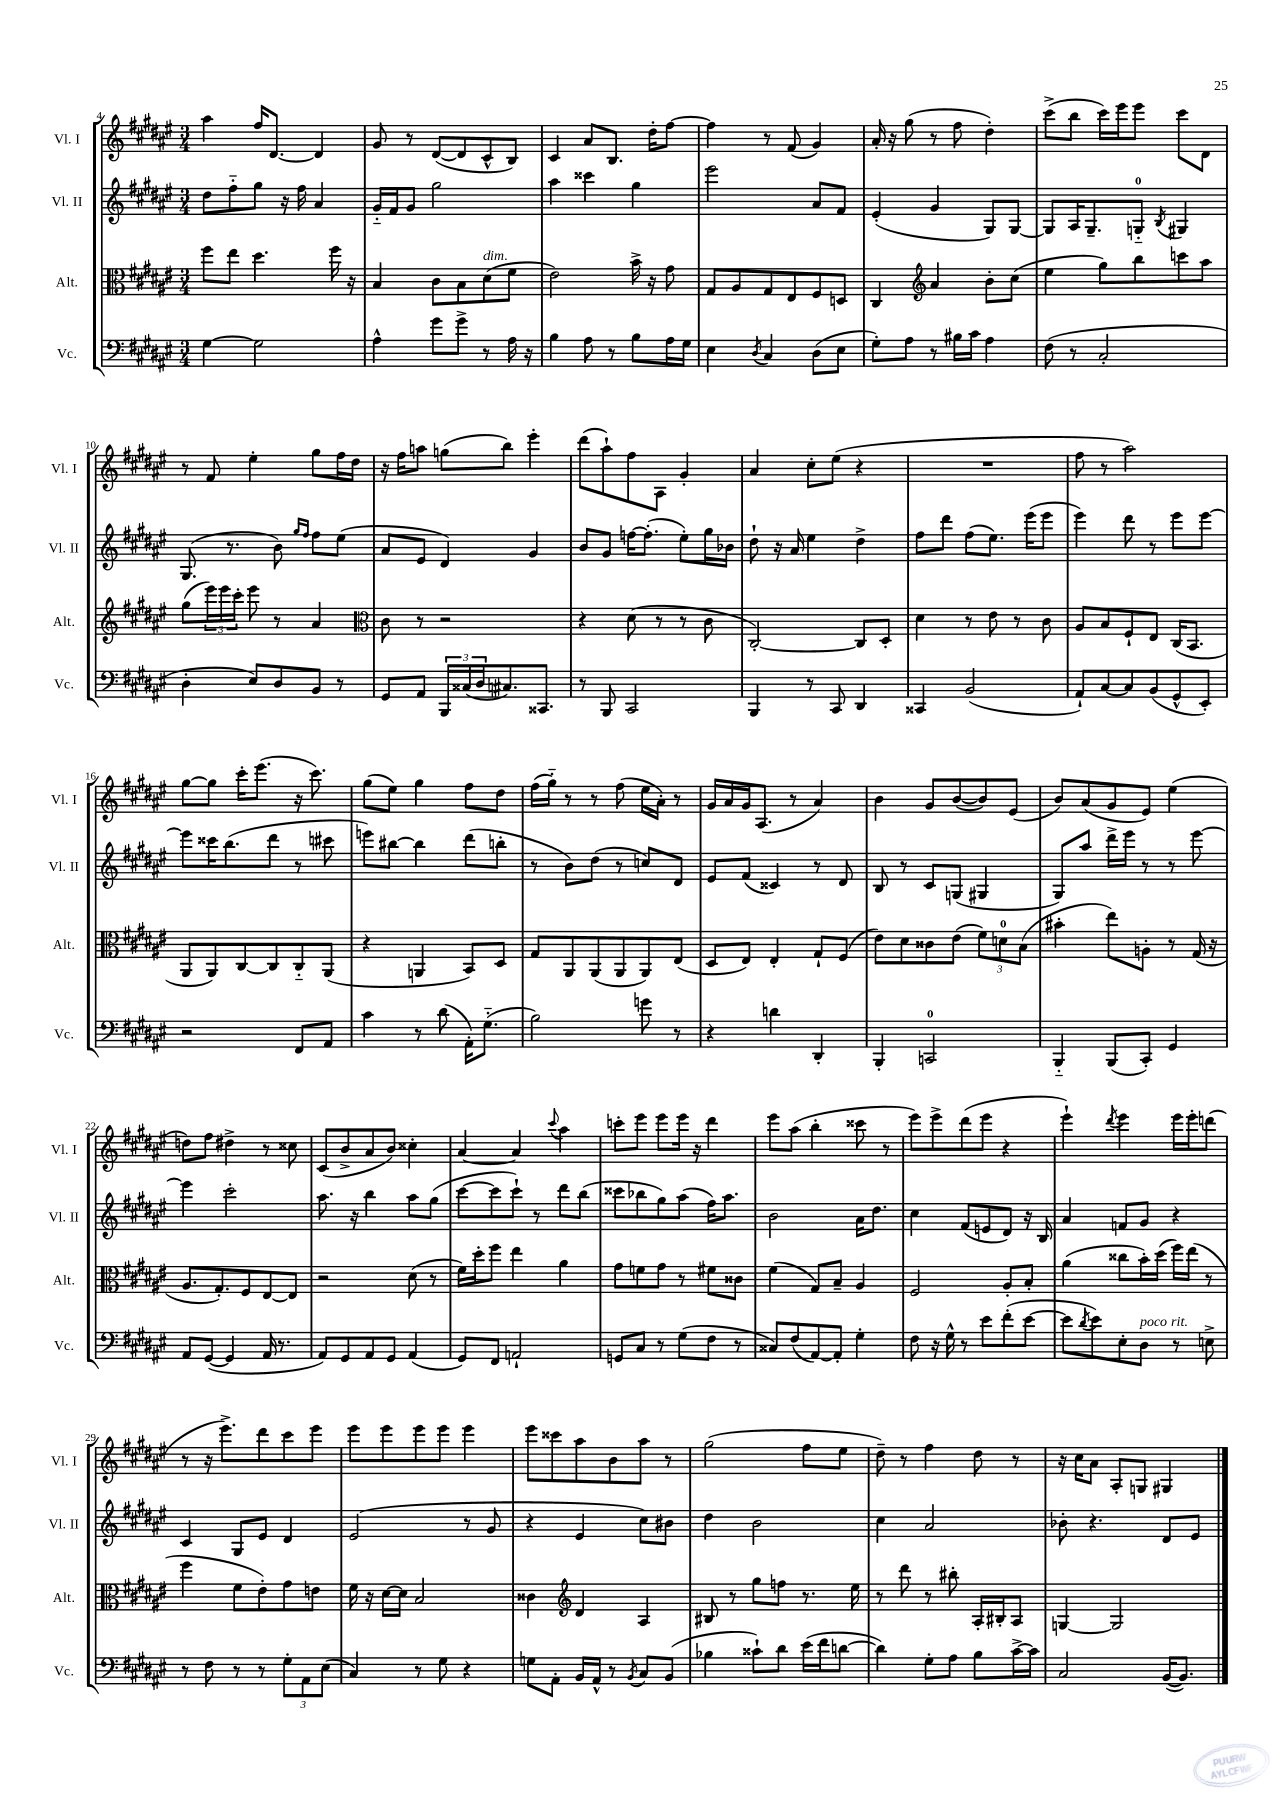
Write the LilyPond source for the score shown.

<<
\new StaffGroup <<
\new Staff = "s0" \with { instrumentName = "Vl. I" shortInstrumentName = "Vl. I" } {
    \clef treble \key fis \major \numericTimeSignature \time 3/4
    ais''4 fis''16 dis'8.~ dis'4 |
    gis'8 r8 dis'8~( dis'8 cis'8-^ b8) |
    cis'4 ais'8 b8. dis''16-. fis''8~ |
    fis''4 r8 fis'8( gis'4) |
    ais'16-. r16 gis''8( r8 fis''8 dis''4-.) |
    cis'''8->( b''8 cis'''16) eis'''16 eis'''8 cis'''8 dis'8 |
    r8 fis'8 eis''4-. gis''8 fis''16 dis''16 |
    r16 fis''16 a''8 g''8( b''8) eis'''4-. |
    dis'''8( ais''8-!) fis''8 ais8 gis'4-. |
    ais'4 cis''8-. eis''8( r4 |
    R2. |
    fis''8 r8 ais''2) |
    gis''8~ gis''8 cis'''16-. eis'''8.( r16 cis'''8.) |
    gis''8( eis''8) gis''4 fis''8 dis''8 |
    fis''16( gis''16-_) r8 r8 fis''8( eis''16 ais'16-.) r8 |
    gis'16 ais'16 gis'16 ais8.( r8 ais'4) |
    b'4 gis'8 b'8~( b'8) eis'8( |
    b'8) ais'8( gis'8 eis'8) eis''4( |
    d''8) fis''8 dis''4-> r8 cisis''8 |
    cis'8( b'8-> ais'8 b'8) cisis''4-. |
    ais'4~ ais'4 \appoggiatura { cis'''8 } ais''4 |
    c'''8-. eis'''8 eis'''8 eis'''16 r16 dis'''4 |
    eis'''8 ais''8( b''4-. cisis'''8 r8 |
    eis'''8) eis'''8-> dis'''8( eis'''8 r4 |
    eis'''4-!) \acciaccatura { dis'''8 } eis'''4 eis'''16 eis'''16-. d'''8( |
    r8 r16 eis'''8.->) dis'''8 cis'''8 eis'''8 |
    eis'''8 eis'''8 eis'''8 eis'''8 eis'''4 |
    eis'''8 cisis'''8 ais''8 b'8 ais''8 r8 |
    gis''2( fis''8 eis''8 |
    dis''8--) r8 fis''4 dis''8 r8 |
    r16 cis''16 ais'8 ais8-. g8 gis4 \bar "|." |
}
\new Staff = "s1" \with { instrumentName = "Vl. II" shortInstrumentName = "Vl. II" } {
    \clef treble \key fis \major \numericTimeSignature \time 3/4
    dis''8 fis''8-_ gis''8 r16 fis''16 ais'4 |
    gis'16-_ fis'16 gis'8 gis''2 |
    ais''4 cisis'''4 gis''4 |
    eis'''2 ais'8 fis'8 |
    eis'4-.( gis'4 gis8) gis8~ |
    gis8 ais16 gis8.-- g8-0-_ \acciaccatura { b8 } gis4 |
    gis8.( r8. b'8) \grace { gis''16 fis''16 } fis''8 eis''8( |
    ais'8 eis'8 dis'4) gis'4 |
    b'8 gis'8 f''16~ f''8.-.( eis''8-.) gis''16 bes'16 |
    dis''8-! r16 ais'16 eis''4 dis''4-> |
    fis''8 dis'''8 fis''8( eis''8.) eis'''16( eis'''8 |
    eis'''4) dis'''8 r8 eis'''8 eis'''8~ |
    eis'''8 cisis'''16 b''8.( dis'''8 r8 cis'''8 |
    e'''8) bis''8~ bis''4 dis'''8( b''8-. |
    r8 b'8) dis''8( r8 c''8) dis'8 |
    eis'8 fis'8( cisis'4) r8 dis'8 |
    b8 r8 cis'8 g8( gis4 |
    gis8) ais''8 dis'''16-> eis'''16 r8 r8 eis'''8~ |
    eis'''4 cis'''2-. |
    ais''8. r16 b''4 ais''8 gis''8( |
    cis'''8~ cis'''8 cis'''8-!) r8 dis'''8 b''8( |
    cisis'''8 bes''8 gis''8) ais''8( fis''16) ais''8. |
    b'2 ais'16 dis''8. |
    cis''4 fis'8( e'8 dis'8) r16 b16 |
    ais'4 f'8 gis'8 r4 |
    cis'4 gis8 eis'8 dis'4 |
    eis'2( r8 gis'8 |
    r4 eis'4 cis''8) bis'8 |
    dis''4 b'2 |
    cis''4 ais'2 |
    bes'8-. r4. dis'8 eis'8 \bar "|." |
}
\new Staff = "s2" \with { instrumentName = "Alt." shortInstrumentName = "Alt." } {
    \clef alto \key fis \major \numericTimeSignature \time 3/4
    fis''8 eis''8 dis''4. fis''16 r16 |
    b4 cis'8 b8 dis'8^\markup { \italic "dim." }( fis'8 |
    eis'2) b'16-> r16 gis'8 |
    gis8 ais8 gis8 eis8 fis8 d8 |
    cis4 \clef treble ais'4 b'8-. cis''8( |
    eis''4 gis''8) b''8 c'''8 ais''8 |
    gis''8( \tuplet 3/2 { eis'''16) eis'''16 cis'''16-. } eis'''8 r8 ais'4 |
    \clef alto cis'8 r8 r2 |
    r4 dis'8( r8 r8 cis'8 |
    cis2~-.) cis8 dis8-. |
    dis'4 r8 eis'8 r8 cis'8 |
    ais8 b8 fis8-! eis8 cis16( b,8. |
    ais,8 ais,8) cis8~ cis8 cis8-_ ais,8( |
    r4 a,4 b,8) dis8 |
    gis8 ais,8 ais,8( ais,8 ais,8) eis8( |
    dis8 eis8) eis4-. gis8-! fis8( |
    eis'8) dis'8 cisis'8 eis'8( \tuplet 3/2 { fis'8) d'8-0 b8( } |
    bis'4-. eis''8) a8-. r8 gis16( r16 |
    ais8. gis8.-.) fis8 eis8~ eis8 |
    r2 dis'8( r8 |
    fis'16) dis''16-. fis''8 eis''4 ais'4 |
    gis'8 f'8 gis'8 r8 fis'8 cisis'8 |
    fis'4( gis8) b8-- ais4 |
    fis2 ais8-. b8-. |
    ais'4( cisis''8 b'16-.) dis''16( fis''16) eis''16( r8 |
    fis''4 fis'8 eis'8-.) gis'8 e'8 |
    fis'16 r16 dis'16~ dis'16 b2 |
    cisis'4 \clef treble dis'4 ais4 |
    bis8 r8 gis''8 f''8 r8. eis''16 |
    r8 dis'''8 r8 bis''8-. ais16-. bis16-. ais8 |
    g4~ g2 \bar "|." |
}
\new Staff = "s3" \with { instrumentName = "Vc." shortInstrumentName = "Vc." } {
    \clef bass \key fis \major \numericTimeSignature \time 3/4
    gis4~ gis2 |
    ais4-^ gis'8 gis'8-> r8 ais16 r16 |
    b4 ais8 r8 b8 ais16 gis16 |
    eis4 \acciaccatura { dis8 } cis4 dis8( eis8 |
    gis8-.) ais8 r8 bis16 cis'16 ais4 |
    fis8( r8 cis2-. |
    dis4-. eis8) dis8 b,8 r8 |
    gis,8 ais,8 \tuplet 3/2 { b,,16 cisis16( dis16 } cis8.) cisis,8. |
    r8 b,,8 cis,2 |
    b,,4 r8 cis,8 dis,4 |
    cisis,4 b,2( |
    ais,8-!) cis8~ cis8 b,8( gis,8-^ eis,8-.) |
    r2 fis,8 ais,8 |
    cis'4 r8 dis'8( ais,16-.) gis8.-_( |
    b2) g'8 r8 |
    r4 d'4 dis,4-. |
    b,,4-. c,2-0 |
    b,,4-_ b,,8( cis,8-.) gis,4 |
    ais,8 gis,8~( gis,4 ais,16 r8. |
    ais,8) gis,8 ais,8 gis,8 ais,4( |
    gis,8) fis,8 a,2-! |
    g,8 cis8 r8 gis8( fis8 r8 |
    cisis8) fis8( ais,8~) ais,8-. gis4-. |
    fis8 r16 gis16-^ r8 eis'8 fis'8-.( eis'8~ |
    eis'8 \acciaccatura { dis'8 } eis'8) eis8-. dis8^\markup { \italic "poco rit." } r8 e8-> |
    r8 fis8 r8 r8 \tuplet 3/2 { gis8-. ais,8 eis8( } |
    cis4) r8 gis8 r4 |
    g8 ais,8-. b,16 ais,16-^ r8 \acciaccatura { b,8 } cis8 b,8( |
    bes4 cisis'8-!) dis'8 eis'16( fis'16 d'8~ |
    d'4) gis8-. ais8 b8 cis'16~-> cis'16 |
    cis2 b,16~( b,8.) \bar "|." |
}
>>
>>
\layout { \context { \Score currentBarNumber = #4 } }
